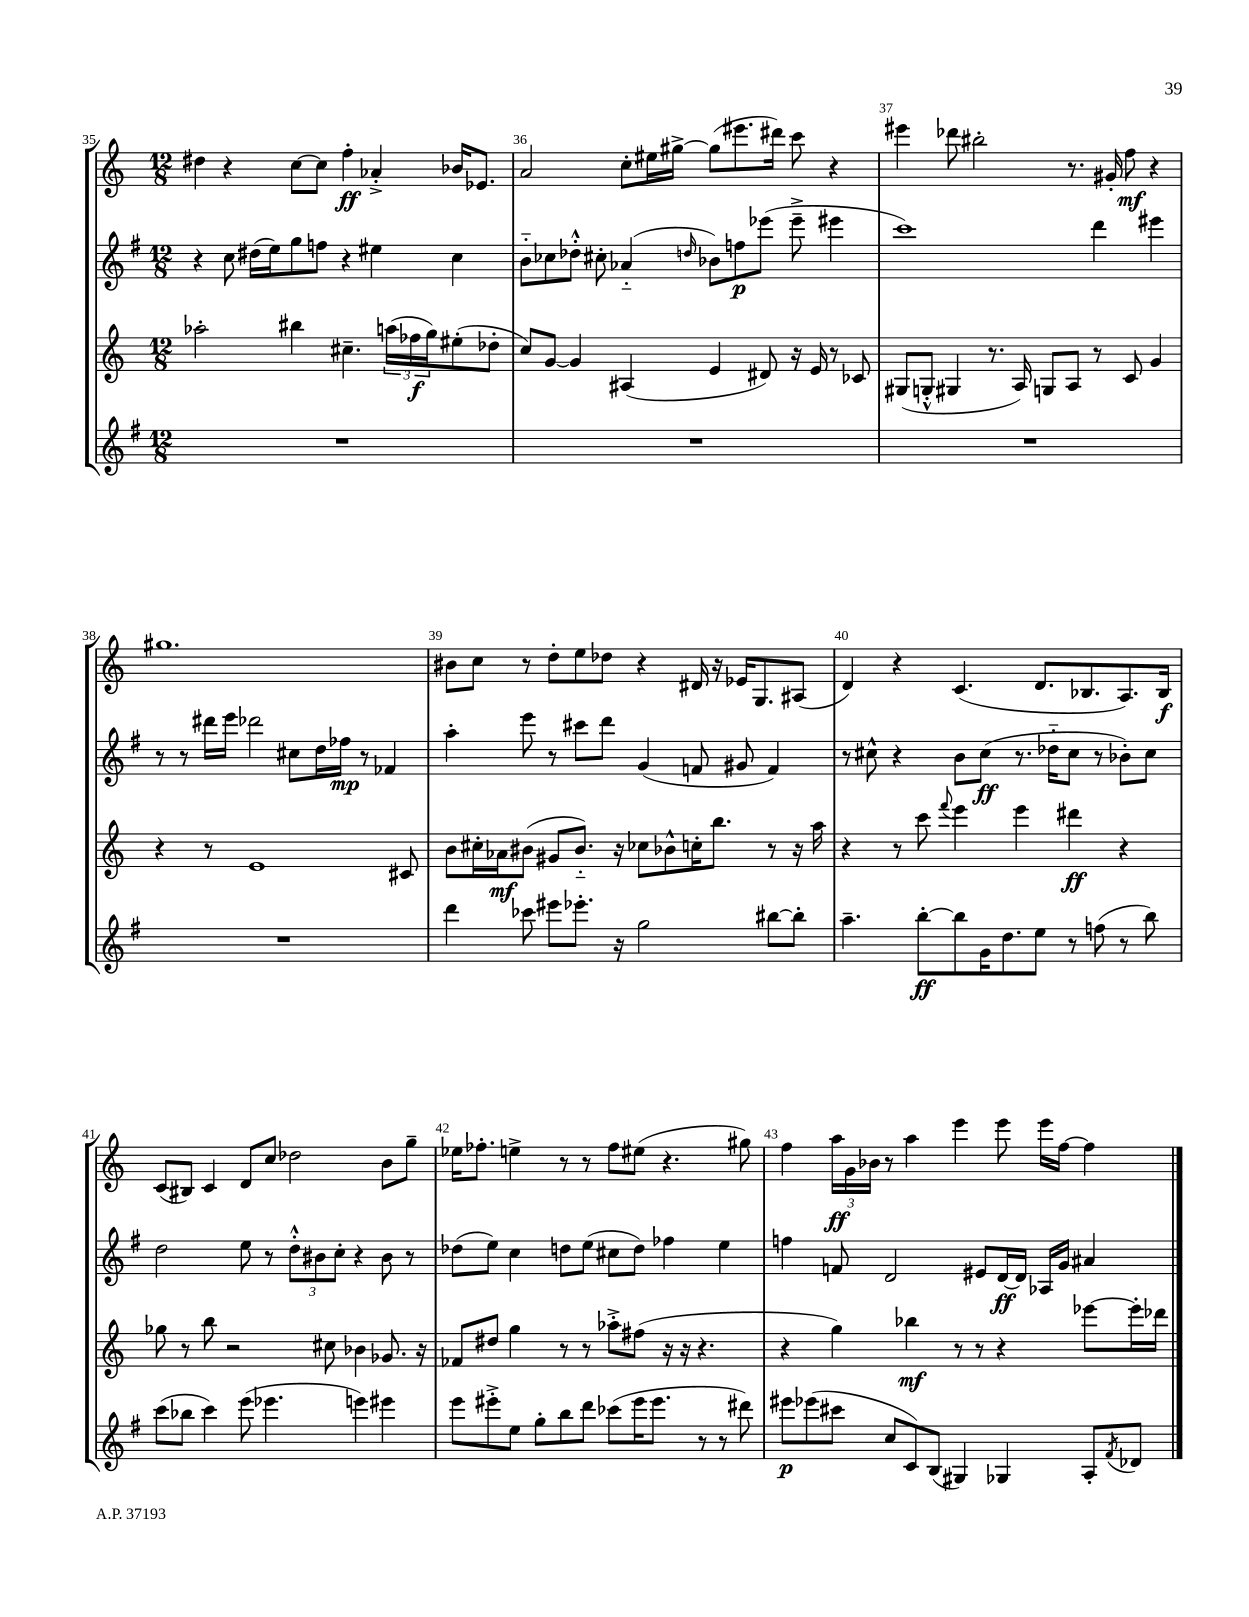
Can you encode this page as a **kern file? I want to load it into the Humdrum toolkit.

**kern	**dynam	**kern	**dynam	**kern	**dynam	**kern	**dynam
*part4	*part4	*part3	*part3	*part2	*part2	*part1	*part1
*staff4	*staff4	*staff3	*staff3	*staff2	*staff2	*staff1	*staff1
*clefG2	*	*clefG2	*	*clefG2	*	*clefG2	*
*k[f#]	*	*k[]	*	*k[f#]	*	*k[]	*
*M12/8	*	*M12/8	*	*M12/8	*	*M12/8	*
=35	=35	=35	=35	=35	=35	=35	=35
1.r	.	2aa-X'\	.	4r	.	4dd#X\	.
.	.	.	.	8cc\	.	4r	.
.	.	.	.	(16dd#X\LL	.	.	.
.	.	.	.	16ee\J)	.	.	.
.	.	4bb#X\	.	8gg\	.	[8cc\L	.
.	.	.	.	8ffn\J	.	8cc\J]	.
.	.	4.cc#X~\	.	4r	.	4ff'\	ff
.	.	.	.	4ee#X\	.	4a-X'^/	.
.	.	(24aan\LL	.	.	.	.	.
.	.	24ff-X\	f	.	.	.	.
.	.	24gg\J)	.	.	.	.	.
.	.	(8ee#X'\	.	4cc\	.	16b-X/KL	.
.	.	.	.	.	.	8.e-X/J	.
.	.	8dd-X'\J	.	.	.	.	.
=36	=36	=36	=36	=36	=36	=36	=36
1.r	.	8cc/L)	.	8b\L	.	2a/	.
.	.	[8g/J	.	8cc-X\	.	.	.
.	.	4g/]	.	8dd-X'^^\J	.	.	.
.	.	.	.	8cc#X'\	.	.	.
.	.	(4A#X/	.	(4a-X/	.	8cc'\L	.
.	.	.	.	.	.	16ee#X\L	.
.	.	.	.	.	.	[16gg#X^\JJ	.
.	.	.	.	16qqddn/	.	.	.
.	.	4e/	.	8b-X\L)	.	(8gg#\L]	.
.	.	.	.	8ffn\	p	8.eee#X\	.
.	.	8d#X/)	.	(8eee-X\J	.	.	.
.	.	.	.	.	.	16ddd#X\Jk)	.
.	.	16r	.	8eee-~^\	.	8ccc\	.
.	.	16e/	.	.	.	.	.
.	.	8r	.	4eee#X\	.	4r	.
.	.	8c-X/	.	.	.	.	.
=37	=37	=37	=37	=37	=37	=37	=37
1.r	.	(8G#X/L	.	1ccc)	.	4eee#X\	.
.	.	8Gn'^^/J	.	.	.	.	.
.	.	4G#X/	.	.	.	8ddd-X\	.
.	.	.	.	.	.	2bb#X'\	.
.	.	8.r	.	.	.	.	.
.	.	16A/)	.	.	.	.	.
.	.	8Gn/L	.	.	.	.	.
.	.	8A/J	.	.	.	8.r	.
.	.	8r	.	4ddd\	.	.	.
.	.	.	.	.	.	16g#X'/	.
.	.	8c/	.	.	.	8ff\	mf
.	.	4g/	.	4eee#X\	.	4r	.
!!LO:LB:g=z
=38	=38	=38	=38	=38	=38	=38	=38
1.r	.	4r	.	8r	.	1.gg#X	.
.	.	.	.	8r	.	.	.
.	.	8r	.	16ddd#X\LL	.	.	.
.	.	.	.	16eee\JJ	.	.	.
.	.	1e	.	2ddd-X\	.	.	.
.	.	.	.	8cc#X\L	.	.	.
.	.	.	.	16dd\L	.	.	.
.	.	.	.	16ff-X\JJ	mp	.	.
.	.	.	.	8r	.	.	.
.	.	.	.	4f-X/	.	.	.
.	.	8c#X/	.	.	.	.	.
=39	=39	=39	=39	=39	=39	=39	=39
4ddd\	.	8b\L	.	4aa'\	.	8b#X\L	.
.	.	16cc#X'\L	.	.	.	8cc\J	.
.	.	16a-X\J	mf	.	.	.	.
8ccc-X\	.	(8b#X\J	.	8eee\	.	8r	.
8eee#X\L	.	8g#X/L	.	8r	.	8dd'\L	.
8.eee-X'\J	.	8.b#/J)	.	8ccc#X\L	.	8ee\	.
.	.	.	.	8ddd\J	.	8dd-X\J	.
16r	.	16r	.	.	.	.	.
2gg\	.	8cc-X\L	.	(4g/	.	4r	.
.	.	8b-X^^\	.	.	.	.	.
.	.	16ccn'\K	.	8fn/	.	16d#X/	.
.	.	8.bb\J	.	.	.	16r	.
.	.	.	.	8g#X/	.	16e-X/KL	.
.	.	.	.	.	.	8.G/	.
[8bb#X\L	.	8r	.	4f/)	.	.	.
8bb#'\J]	.	16r	.	.	.	(8A#X/J	.
.	.	16aa\	.	.	.	.	.
=40	=40	=40	=40	=40	=40	=40	=40
4.aa~\	.	4r	.	8r	.	4d/)	.
.	.	.	.	8cc#X^^\	.	.	.
.	.	8r	.	4r	.	4r	.
[8bb'\L	ff	8ccc\	.	.	.	.	.
.	.	8qqfff/	.	.	.	.	.
8bb\]	.	4eee\	.	8b\L	.	(4.c/	.
16g\K	.	.	.	(8cc#\J	ff	.	.
8.dd\	.	.	.	.	.	.	.
.	.	4eee\	.	8.r	.	.	.
8ee\J	.	.	.	.	.	8.d/L	.
.	.	.	.	16dd-X\KL	.	.	.
8r	.	4ddd#X\	ff	8cc#\J	.	.	.
.	.	.	.	.	.	8.B-X/	.
(8ffn\	.	.	.	8r	.	.	.
8r	.	4r	.	8b-X'\L)	.	8.A/)	.
8bb\)	.	.	.	8cc#\J	.	.	.
.	.	.	.	.	.	16B-/Jk	f
!!LO:LB:g=z
=41	=41	=41	=41	=41	=41	=41	=41
(8ccc\L	.	8gg-X\	.	2dd\	.	(8c/L	.
8bb-X\J	.	8r	.	.	.	8B#X/J)	.
4ccc\)	.	8bb\	.	.	.	4c/	.
.	.	2r	.	.	.	.	.
(8eee\	.	.	.	8ee\	.	8d/L	.
4.eee-X\	.	.	.	8r	.	8cc/J	.
.	.	.	.	12dd'^^\L	.	2dd-X\	.
.	.	.	.	12b#X\	.	.	.
.	.	8cc#X\	.	.	.	.	.
.	.	.	.	12cc'\J	.	.	.
4eeen\)	.	4b-X\	.	4r	.	.	.
4eee#X\	.	8.g-X/	.	8b#\	.	8b\L	.
.	.	.	.	8r	.	8gg~\J	.
.	.	16r	.	.	.	.	.
=42	=42	=42	=42	=42	=42	=42	=42
8eee\L	.	8f-X/L	.	(8dd-X\L	.	16ee-X\KL	.
.	.	.	.	.	.	8.ff-X'\J	.
8eee#X'^\	.	8dd#X/J	.	8ee\J)	.	.	.
8ee\J	.	4gg\	.	4cc\	.	4een^\	.
8gg'\L	.	.	.	.	.	.	.
8bb\	.	8r	.	8ddn\L	.	8r	.
8ddd\J	.	8r	.	(8ee\J	.	8r	.
(8ccc-X\L	.	8aa-X'^\L	.	8cc#X\L	.	8ff-\L	.
16eee#\K	.	(8ff#X\J	.	8dd\J)	.	(8ee#X\J	.
8.eee#\J	.	.	.	.	.	.	.
.	.	16r	.	4ff-X\	.	4.r	.
.	.	16r	.	.	.	.	.
8r	.	4.r	.	.	.	.	.
8r	.	.	.	4ee\	.	.	.
8ddd#X\)	.	.	.	.	.	8gg#X\)	.
=43	=43	=43	=43	=43	=43	=43	=43
8eee#X\L	p	4r	.	4ffn\	.	4ff\	.
(8eee-X\	.	.	.	.	.	.	.
8ccc#X\J	.	4gg\)	.	8fn/	.	24aa\LL	ff
.	.	.	.	.	.	24g\	.
.	.	.	.	.	.	24b-X\JJ	.
8cc/L	.	.	.	2d/	.	8r	.
8c/)	.	4bb-X\	mf	.	.	4aa\	.
(8B/J	.	.	.	.	.	.	.
4G#X/)	.	8r	.	.	.	4eee\	.
.	.	8r	.	8e#X/L	.	.	.
4G-X/	.	4r	.	[16d/L	ff	8eee\	.
.	.	.	.	16d/JJ]	.	.	.
.	.	.	.	16A-X/LL	.	16eee\LL	.
.	.	.	.	16g/JJ	.	[16ff\JJ	.
8A'/L	.	[8eee-X\L	.	4a#X/	.	4ff\]	.
8qf#/	.	.	.	.	.	.	.
8d-X/J	.	16eee-'\L]	.	.	.	.	.
.	.	16ddd-X\JJ	.	.	.	.	.
==	==	==	==	==	==	==	==
*-	*-	*-	*-	*-	*-	*-	*-
